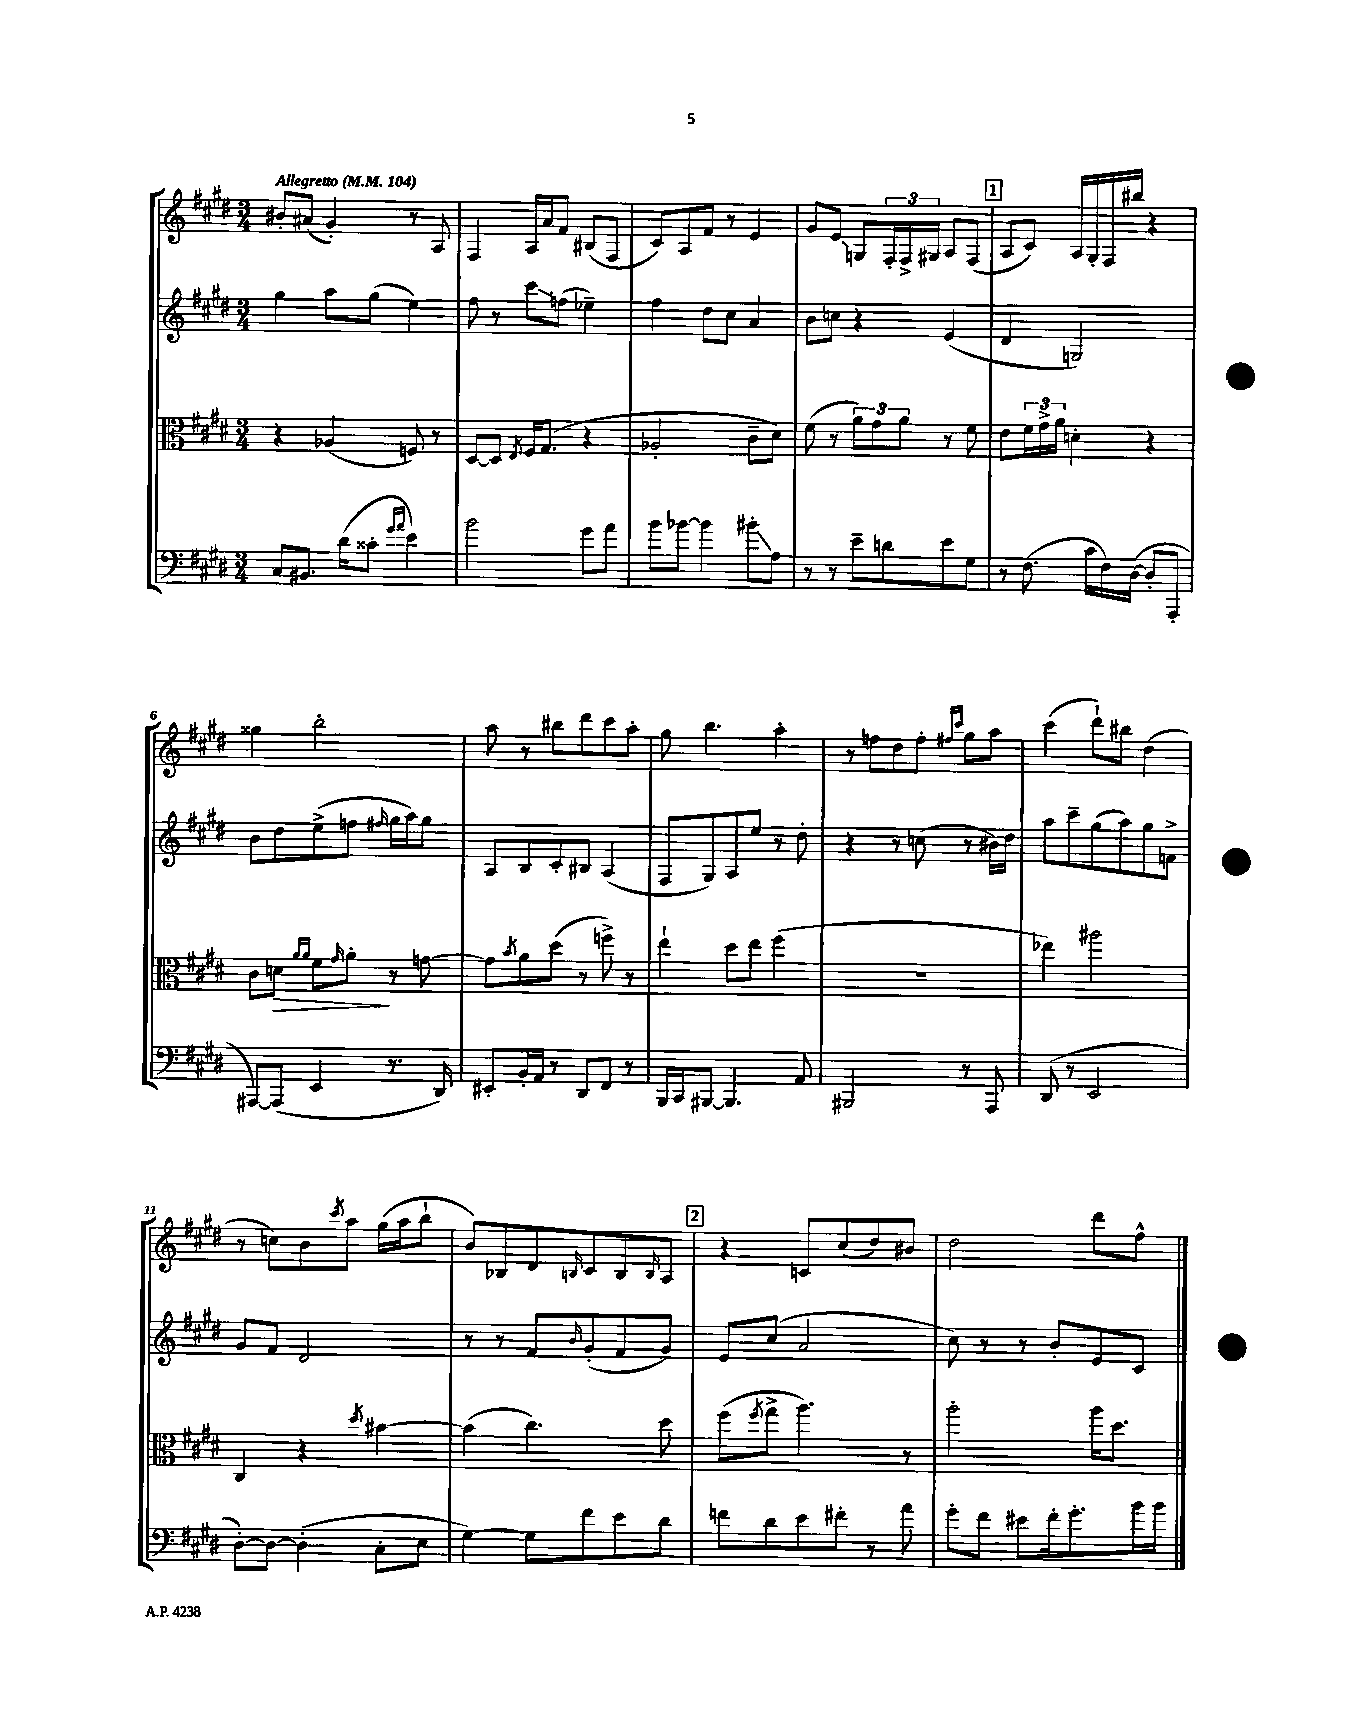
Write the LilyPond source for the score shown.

<<
\new StaffGroup <<
\new Staff = "s0" {
    \clef treble \key e \major \numericTimeSignature \time 3/4 \tempo "Allegretto" 4 = 104
    bis'8-. ais'8( gis'4-.) r8 a8 |
    fis4 a16 a'16 fis'8 bis8( fis8 |
    cis'8) a8 fis'8 r8 e'4 |
    gis'8 e'8\glissando g8 \tuplet 3/2 { fis16-. fis16-> gis16 } a8 fis8( |
    \mark \markup { \box "1" } a8 cis'8) a16 gis16-. fis16 bis''16 r4 |
    gisis''4 b''2-. |
    a''8 r8 bis''8 dis'''8 cis'''8 a''8-. |
    gis''8 b''4. a''4-. |
    r8 f''8 dis''8 f''8-. \grace { fis''16 cis'''16 } gis''8 a''8 |
    cis'''4( dis'''8-!) bis''8 dis''4( |
    r8 c''8) b'8 \acciaccatura { cis'''8 } a''8 gis''16( a''16 b''8-! |
    b'8) bes8 dis'8 \grace { b16 } cis'8 b8 \grace { b16 } a8 |
    \mark \markup { \box "2" } r4 c'8 cis''8( dis''8) bis'8 |
    dis''2 dis'''8 fis''8-^ \bar "|." |
}
\new Staff = "s1" {
    \clef treble \key e \major \numericTimeSignature \time 3/4
    gis''4 a''8 gis''8( e''4) |
    fis''8 r8 cis'''8\glissando f''8( ees''4--) |
    fis''4 dis''8 cis''8 a'4 |
    b'8 c''8 r4 e'4( |
    \mark \markup { \box "1" } dis'4 g2) |
    b'8 dis''8 e''8->( f''8 \grace { fis''16 } gis''16 a''16) gis''8 |
    a8 b8 cis'8-. bis8 a4( |
    fis8 gis8) a8 e''8 r8 dis''8-. |
    r4 r8 c''8( r8 bis'16) dis''16 |
    a''8 cis'''8-- gis''8( a''8) gis''8 f'8-> |
    gis'8 fis'8 dis'2 |
    r8 r8 fis'8 \grace { b'16 } gis'8-.( fis'8 gis'8) |
    \mark \markup { \box "2" } e'8 cis''8( a'2 |
    cis''8) r8 r8 b'8-. e'8 cis'8 \bar "|." |
}
\new Staff = "s2" {
    \clef alto \key e \major \numericTimeSignature \time 3/4
    r4 aes4( f8) r8 |
    dis8~ dis8 \acciaccatura { e8 } fis16 gis8.( r4 |
    aes2-. cis'8-- dis'8) |
    fis'8( r8 \tuplet 3/2 { a'8) gis'8 a'8 } r8 fis'8 |
    \mark \markup { \box "1" } e'8 \tuplet 3/2 { fis'16 gis'16-> a'16 } d'4-. r4 |
    cis'8 d'8\> \grace { a'16 a'16 } fis'8 \grace { gis'16 } a'8-.\! r8 g'8~ |
    g'8 \acciaccatura { b'8 } a'8 dis''8( r8 f''8->) r8 |
    e''4-! dis''8 e''8 fis''4( |
    R2. |
    ees''4) ais''2 |
    cis4 r4 \acciaccatura { dis''8 } bis'4~ |
    bis'4( cis''4.) dis''8 |
    \mark \markup { \box "2" } fis''8( \acciaccatura { fis''8 } gis''8-> a''4.) r8 |
    a''2-. a''16 dis''8. \bar "|." |
}
\new Staff = "s3" {
    \clef bass \key e \major \numericTimeSignature \time 3/4
    cis8 bis,8. dis'16( cisis'8-. \grace { gis'16 a'16 } e'4) |
    b'2 gis'8 a'8 |
    b'8 bes'8~ bes'4 bis'8-.\glissando a8 |
    r8 r8 e'8-- d'8 e'8 gis8 |
    \mark \markup { \box "1" } r8 fis8.( cis'16 fis16) dis16~( dis8-. a,,8-. |
    ais,,8~) ais,,8( e,4 r8. dis,16) |
    eis,8-. b,16-. a,16 r8 dis,8 fis,8 r8 |
    b,,16 cis,16 bis,,8~ bis,,4. a,8 |
    bis,,2 r8 a,,8 |
    dis,8( r8 e,2 |
    dis8~-.) dis8~ dis4-.( cis8-. e8 |
    gis4~) gis8 fis'8 e'8 dis'8 |
    \mark \markup { \box "2" } f'8 dis'8 e'8 fis'8-. r8 a'8 |
    gis'8-. fis'8 eis'8 fis'16-. gis'8.-. b'16 b'16 \bar "|." |
}
>>
>>
